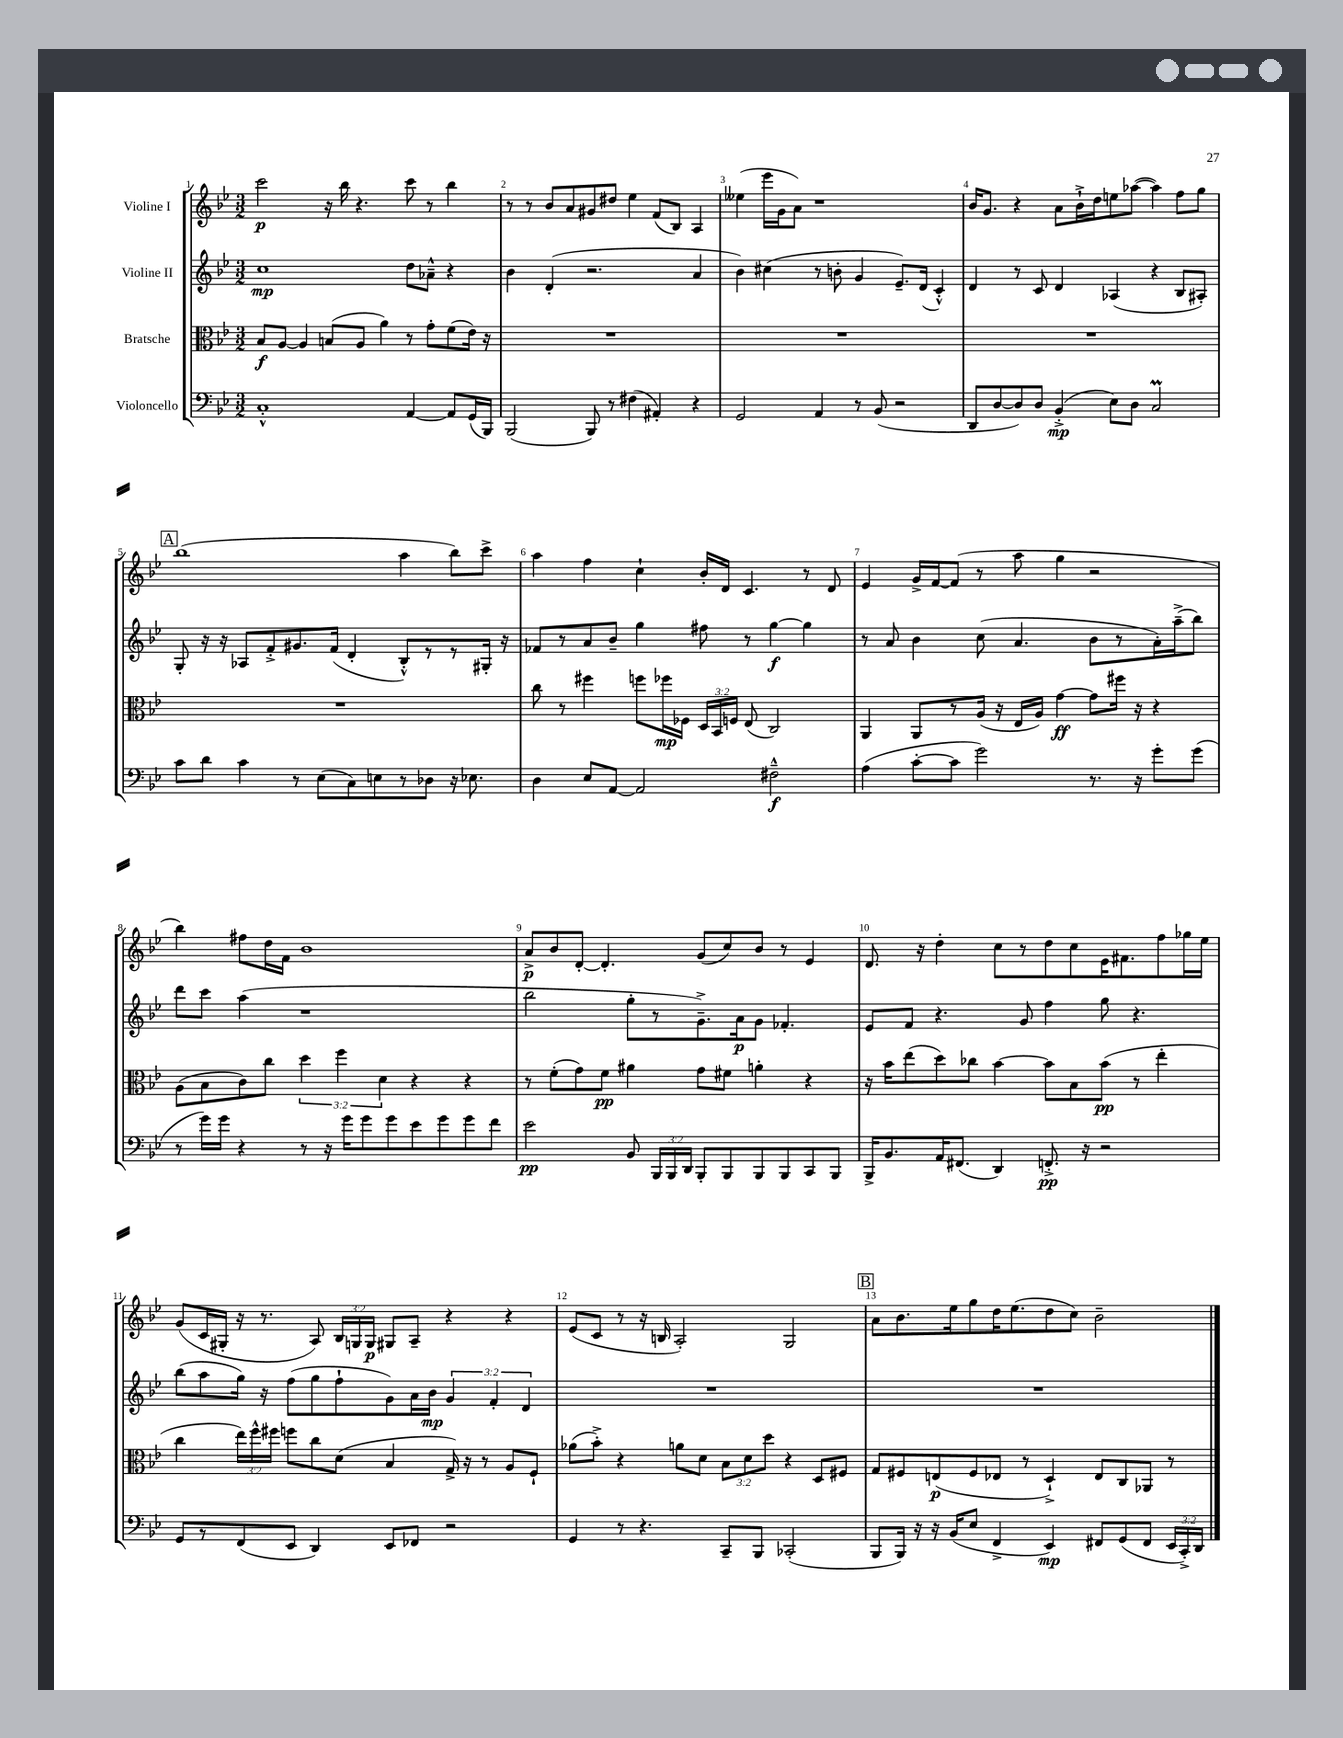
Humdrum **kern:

**kern	**kern	**kern	**kern
*staff4	*staff3	*staff2	*staff1
*clefF4	*clefC3	*clefG2	*clefG2
*k[b-e-]	*k[b-e-]	*k[b-e-]	*k[b-e-]
*M3/2	*M3/2	*M3/2	*M3/2
1C'^^	8B-/L	1cc	2ccc\
.	[8A/J	.	.
.	4A/]	.	.
.	(8B/L	.	16r
.	.	.	16bb-\
.	8A/J	.	4.r
.	4a\)	.	.
[4AA/	8r	8dd\L	8ccc\
.	8g'\L	8a-~^^\J	8r
8AA/]L	(8f\	4r	4bb-\
(16GG/L	16e-\Jk)	.	.
16BBB-/JJ)	16r	.	.
=	=	=	=
(2BBB-/	1.r	4b-\	8r
.	.	.	8r
.	.	(4d'/	8b-/L
.	.	.	8a/
8BBB-/)	.	2.r	8g#/
8r	.	.	8dd#/J
(4F#\	.	.	4ee-\
4AA#'/)	.	.	(8f/L
.	.	.	8B-/J)
4r	.	4a/	4A/
=	=	=	=
2GG/	1.r	4b-\)	(4ee--\
.	.	(4cc#\	16eee-\LL
.	.	.	16g\J
.	.	.	8a\J)
4AA/	.	8r	1r
.	.	8b'\	.
8r	.	4g/	.
(8BB-/	.	.	.
2r	.	8.e-~/L)	.
.	.	(16d/Jk	.
.	.	4c'^^/)	.
=	=	=	=
8DD/L	1.r	4d/	16b-/LK
.	.	.	8.g/J
[8D/	.	.	.
8D/])	.	8r	4r
8D/J	.	8c/	.
(4BB-'^/	.	4d/	8a\L
.	.	.	16b-`^\L
.	.	.	16dd\J
8E-\L)	.	(4A-/	8ee\
8D\J	.	.	([8aa-\J
2C/	.	4r	4aa-\])
.	.	8B-/L	8ff\L
.	.	8A#'/J)	8gg\J
=	=	=	=
8c\L	1.r	8G'/	(1bb-
8d\J	.	16r	.
.	.	16r	.
4c\	.	8A-/L	.
.	.	8f'^/	.
8r	.	8.g#/	.
(8E-\L	.	.	.
.	.	(16f/Jk	.
8C\)	.	4d'/	.
8E\	.	.	.
8r	.	8B-'^^/L)	4aa\
8D-\J	.	8r	.
16r	.	8r	8bb-\L)
8.E-\	.	.	.
.	.	16G#'/Jk	8ccc^\J
.	.	16r	.
=	=	=	=
4D\	8cc\	8f-/L	4aa\
.	8r	8r	.
8E-/L	4ff#\	8a/	4ff\
[8AA/J	.	8b-~/J	.
2AA/]	8ff\L	4gg\	4cc`\
.	16ff-\L	.	.
.	16F-\JJ	.	.
.	24D/LL	8ff#\	16b-'/LL
.	24BB-/	.	.
.	.	.	16d/JJ
.	24F/JJ	.	.
.	(8E-/	8r	4.c/
2F#~^^\	2C/)	[4gg\	.
.	.	4gg\]	8r
.	.	.	8d/
=	=	=	=
(4A\	4AA/	8r	4e-/
.	.	8a/	.
[8c'\L	8AA/L	4b-\	16g^/LL
.	.	.	[16f/J
8c\]J	8r	.	(8f/]J
2g\)	(16A/Jk	(8cc\	8r
.	16r	.	.
.	16E-/LL	4.a/	8aa\
.	16A/JJ)	.	.
.	[4g\	.	4gg\
8.r	8g\]L	8b-\L	2r
.	16ff#\Jk	8r	.
16r	16r	.	.
8g'\L	4r	16a'\L)	.
.	.	(16aa~^\J	.
(8g\J	.	8bb-\J)	.
=	=	=	=
8r	(8A\L	8ddd\L	4bb-\)
16g\LL)	8B-\	8ccc\J	.
16g\JJ	.	.	.
4r	8c\)	(4aa\	8ff#\L
.	8cc\J	.	16dd\L
.	.	.	16f\JJ
8r	6dd\	1r	1b-
16r	.	.	.
.	6ff\	.	.
16g\LK	.	.	.
8g\	.	.	.
.	6d\	.	.
8g\	.	.	.
8e-\	4r	.	.
8g\	.	.	.
8g\	4r	.	.
8f\J	.	.	.
=	=	=	=
2e-\	8r	2bb-\	8a^/L
.	(8f'\L	.	8b-/
.	8g\)	.	[8d'/J
.	8f\J	.	4.d'/]
8BB-/	4a#\	8gg'\L	.
24BBB-/LL	.	8r	.
24BBB-/	.	.	.
24DD/JJ	.	.	.
8BBB-'/L	8g\L	8.g~^\)	(8g/L
8BBB-/	8f#\J	.	8cc/)
.	.	16a\k	.
8BBB-/	4a'\	8g\J	8b-/J
8BBB-/	.	4.f-'/	8r
8CC/	4r	.	4e-/
8BBB-/J	.	.	.
=	=	=	=
16BBB-^/LK	16r	8e-/L	8.d/
8.BB-/	16b-\LK	.	.
.	(8ee-\	8f/J	.
.	.	.	16r
16AA/K	8dd\)	4.r	4dd'\
(8.FF#/J	.	.	.
.	8cc-\J	.	.
4DD/)	[4b-\	.	8cc\L
.	.	8g/	8r
8.FF'^/	8b-\]L	4ff\	8dd\
.	8B-\	.	8cc\
16r	.	.	.
2r	(8b-\J	8gg\	16e-\K
.	.	.	8.f#\
.	8r	4.r	.
.	4ee-'\	.	8ff\
.	.	.	16gg-\L
.	.	.	16ee-\JJ
=	=	=	=
8GG/L	4cc\	(8bb-\L	(8g/L
8r	.	8aa\	16c/L
.	.	.	16G#'/JJ
(8FF/	24ee-\LL)	16gg\Jk)	16r
.	24ff^^\	.	.
.	.	16r	8.r
.	24ff#\JJ	.	.
8EE-/J	8ff\L	(8ff\L	.
4DD/)	8cc\	8gg\	8A/)
.	(8d\J	8ff`\	24B-/LL
.	.	.	24G/
.	.	.	24G/JJ
8EE-/L	4B-/	8g\)	8G#/L
8FF-/J	.	16a\L	8A~/J
.	.	16b-\JJ	.
2r	16G^/)	6g/	4r
.	16r	.	.
.	8r	.	.
.	.	6f'/	.
.	8A/L	.	4r
.	.	6d/	.
.	8F`/J	.	.
=	=	=	=
4GG/	(8a-\L	1.r	(8e-/L
.	8b-'^\J)	.	8c/J
8r	4r	.	8r
4.r	.	.	16r
.	.	.	16B/
.	8a\L	.	2A'/)
.	8d\J	.	.
8CC~/L	12B-\L	.	.
.	12d\	.	.
8BBB-/J	.	.	.
.	12dd\J	.	.
(2CC-'/	4r	.	2G/
.	8D/L	.	.
.	8F#/J	.	.
=	=	=	=
8BBB-/L	8G/L	1.r	8a\L
16BBB-/Jk)	8F#/	.	8.b-\
16r	.	.	.
16r	(8E/	.	.
(16BB-/LK	.	.	16ee-\k
8E-/J	8F#/	.	8gg\
4FF^/	8E-/J	.	16dd\K
.	.	.	(8.ee-\
.	8r	.	.
4EE-/)	4D`^/)	.	8dd\
.	.	.	8cc\J)
8FF#/L	8E-/L	.	2b-~\
(8GG/	8C/	.	.
8FF#/J	8AA-/J	.	.
24EE-/LL	8r	.	.
24CC'^/)	.	.	.
24DD/JJ	.	.	.
==	==	==	==
*-	*-	*-	*-
